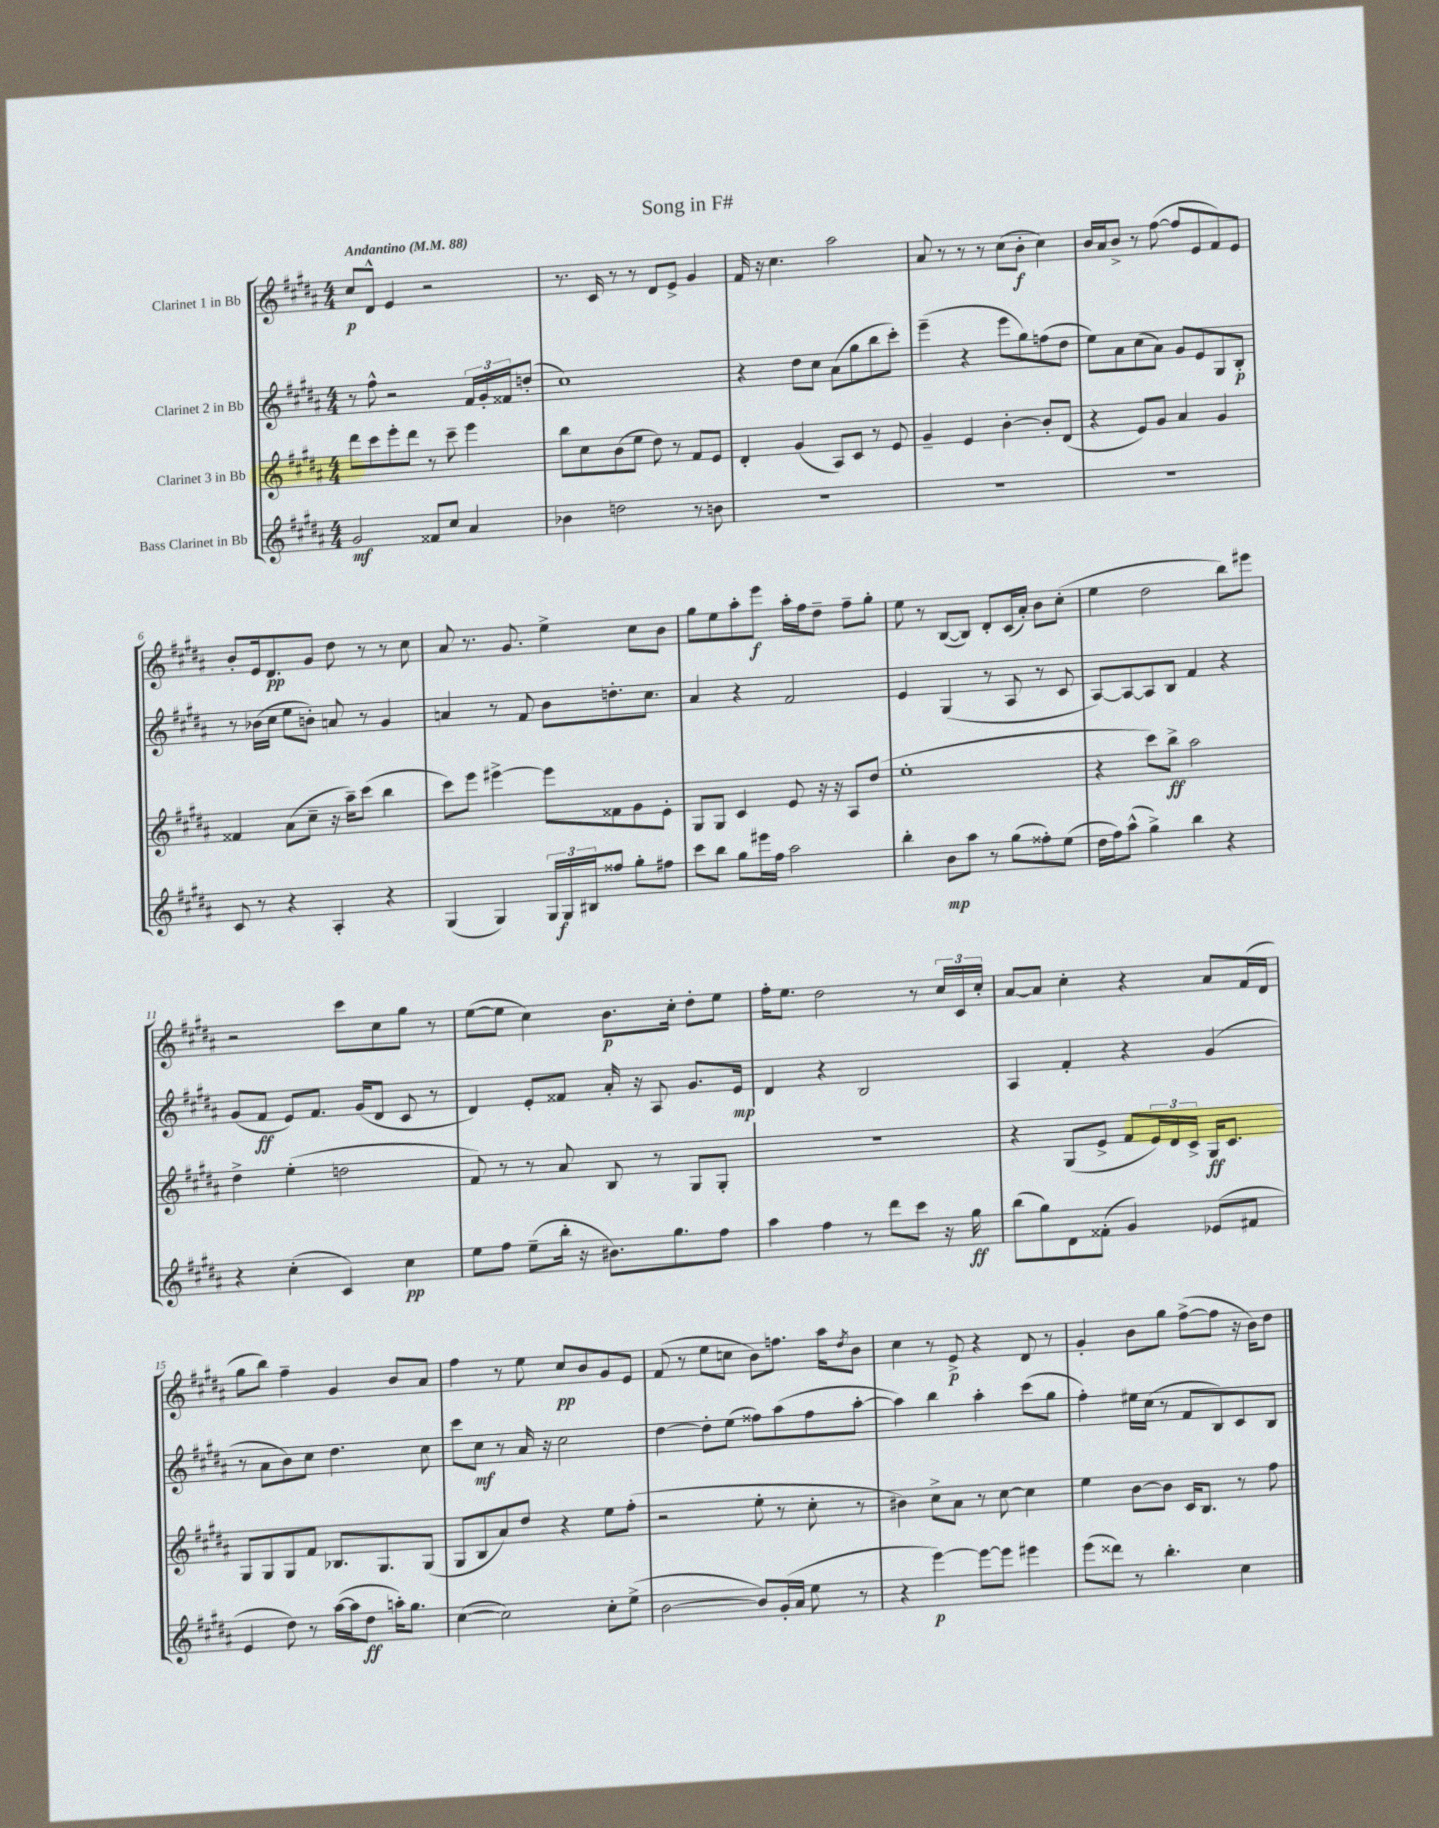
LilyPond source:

\header { title = "Song in F#" }
<<
\new StaffGroup <<
\new Staff = "s0" \with { instrumentName = "Clarinet 1 in Bb" } {
    \clef treble \key b \major \numericTimeSignature \time 4/4 \tempo "Andantino" 4 = 88
    cis''8\p dis'8-^ e'4 r2 |
    r8. cis'16 r8 r8 dis'8 e'8-> gis'4 |
    fis'16 r16 cis''4. ais''2 |
    ais'8 r8 r8 r8 cis''8( b'8-.\f cis''4) |
    b'16 ais'16 b'8-> r8 fis''8~( fis''8 e'8 fis'8) e'8 |
    b'8-. e'16 dis'8.\pp gis'8 dis''8 r8 r8 cis''8 |
    ais'8 r8. gis'8. e''4-> cis''8 b'8 |
    gis''8 e''8 ais''8-. e'''8\f ais''16-. fis''16 dis''8-- fis''8-- gis''8-. |
    e''8 r8 b8~( b8) dis'8-. cis'16( ais'16-.) b'8 cis''8-.( |
    e''4 dis''2 b''8) eis'''8 |
    r2 cis'''8 cis''8 gis''8 r8 |
    e''8~( e''8 cis''4) b'8.\p cis''16-. dis''8-. e''8 |
    fis''16-. e''8. dis''2 r8 \tuplet 3/2 { cis''16 cis'16 cis''16-. } |
    ais'8~ ais'8 cis''4-. r4 ais'8 fis'16( dis'16 |
    gis''8 b''8) fis''4-- gis'4 b'8 ais'8 |
    fis''4 r8 e''8 cis''8\pp b'8 gis'8 e'8 |
    fis'8( r8 e''8 c''8 b'8) f''8. ais''16 \acciaccatura { dis''8 } b'8 |
    cis''4 r8 e'8->\p r4 dis'8 r8 |
    gis'4-. b'8 gis''8 fis''8~->( fis''8 r16 b'16) dis''8 \bar "|." |
}
\new Staff = "s1" \with { instrumentName = "Clarinet 2 in Bb" } {
    \clef treble \key b \major \numericTimeSignature \time 4/4
    r8 fis''8-^ r2 \tuplet 3/2 { fis'16 gis'16-. fisis'16 } d''8-.( |
    cis''1) |
    r4 dis''8 cis''8 ais'8( gis''8 b''8 cis'''8-.) |
    e'''4--( r4 e'''8 gis''8) f''8( dis''8 |
    e''8) ais'8 cis''8( ais'8) gis'8 e'8 gis8 b8-.\p |
    r8 bes'16( cis''16 e''8 b'8-.) a'8 r8 gis'4 |
    a'4 r8 fis'8 b'8 d''8.-. cis''8. |
    ais'4 r4 fis'2 |
    e'4 gis4( r8 ais8 r8 cis'8 |
    ais8~) ais8~ ais8 b8 fis'4 r4 |
    gis'8( fis'8\ff e'8) fis'8. gis'16( dis'8 cis'8 r8 |
    dis'4) e'8-. fisis'8 ais'16-. r16 ais8 gis'8. e'16\mp |
    dis'4 r4 b2 |
    ais4 fis'4-. r4 gis'4( |
    r8 ais'8 b'8) cis''8 dis''4. cis''8 |
    cis'''8 cis''8\mf r8 ais'16 r16 cis''2 |
    dis''4~ dis''8-. e''8( fisis''8) ais''8( fisis''8 ais''8~-. |
    ais''4) b''4 ais''4-. cis'''8( gis''8 |
    fis''4-.) eis''16 cis''16( r8 fis'8 b8) cis'8 b8 \bar "|." |
}
\new Staff = "s2" \with { instrumentName = "Clarinet 3 in Bb" } {
    \clef treble \key b \major \numericTimeSignature \time 4/4
    dis'''8 cis'''8 e'''8-. dis'''8 r8 cis'''8-- e'''4 |
    b''8 cis''8 b'8( e''8 dis''8) r8 fis'8 e'8 |
    dis'4-. gis'4( ais8) cis'8 r8 e'8 |
    gis'4-- e'4 b'4~-. b'8-. dis'8( |
    r4 e'8) gis'8 ais'4 gis'4 |
    fisis'4 ais'8( cis''8-- r16 ais''16--) cis'''8( b''4 |
    cis'''8) e'''8 eis'''4~-> eis'''8 fisis'8 gis'8 e'8-. |
    gis8 gis8 cis'4 e'8 r16 r16 ais8 dis''8( |
    e''1-. |
    r4 cis'''8) b''8->\ff ais''2 |
    dis''4-> e''4-.( d''2 |
    fis'8) r8 r8 ais'8 b8 r8 gis8 gis8-. |
    r1 |
    r4 gis8( e'8-> fis'8 \tuplet 3/2 { e'16) dis'16 cis'16-> } gis16\ff cis'8. |
    gis8 gis8 gis8 fis'8 bes8. gis8. gis8( |
    gis8 b8 ais'8) dis''8 r4 e''8 fis''8-.( |
    r2 e''8-. r8 cis''8-. r8 |
    bis'4) cis''8-> ais'8 r8 cis''8~ cis''4 |
    e''4 b'8~ b'8 cis'16 b8. r8 fis''8 \bar "|." |
}
\new Staff = "s3" \with { instrumentName = "Bass Clarinet in Bb" } {
    \clef treble \key b \major \numericTimeSignature \time 4/4
    gis'2\mf fisis'8 cis''8 ais'4 |
    bes'4 d''2 r8 b'8 |
    R1 |
    R1 |
    R1 |
    cis'8 r8 r4 ais4-. r4 |
    gis4( gis4) \tuplet 3/2 { gis16 gis16\f bis16 } fisis''8 gis''8-. fis''8 |
    cis'''8 b''8 gis''8 eis'''16 fis''16 ais''2 |
    b''4-. b'8\mp ais''8 r8 gis''8( fisis''8-.) e''8( |
    dis''16 fis''16) ais''8-^( gis''4->) b''4 r4 |
    r4 cis''4-.( cis'4) cis''4\pp |
    e''8 fis''8 e''8--( b''16-. r16 bis'8.) gis''8. fis''8 |
    ais''4 fis''4 r8 dis'''8 cis'''8 r16 gis''16\ff |
    b''8( gis''8) dis'8 fisis'8-.( gis'4) ees'8( fis'8 |
    e'4 dis''8) r8 ais''16~( ais''16 dis''8\ff a''16-.) gis''8. |
    cis''4~( cis''2) cis''8-. e''8->( |
    b'2~ b'8) gis'16-.( ais'16 e''8 r8 |
    r4 e'''4~\p) e'''8~ e'''8 eis'''4 |
    e'''8( disis'''8) r8 b''4.-. cis''4 \bar "|." |
}
>>
>>
